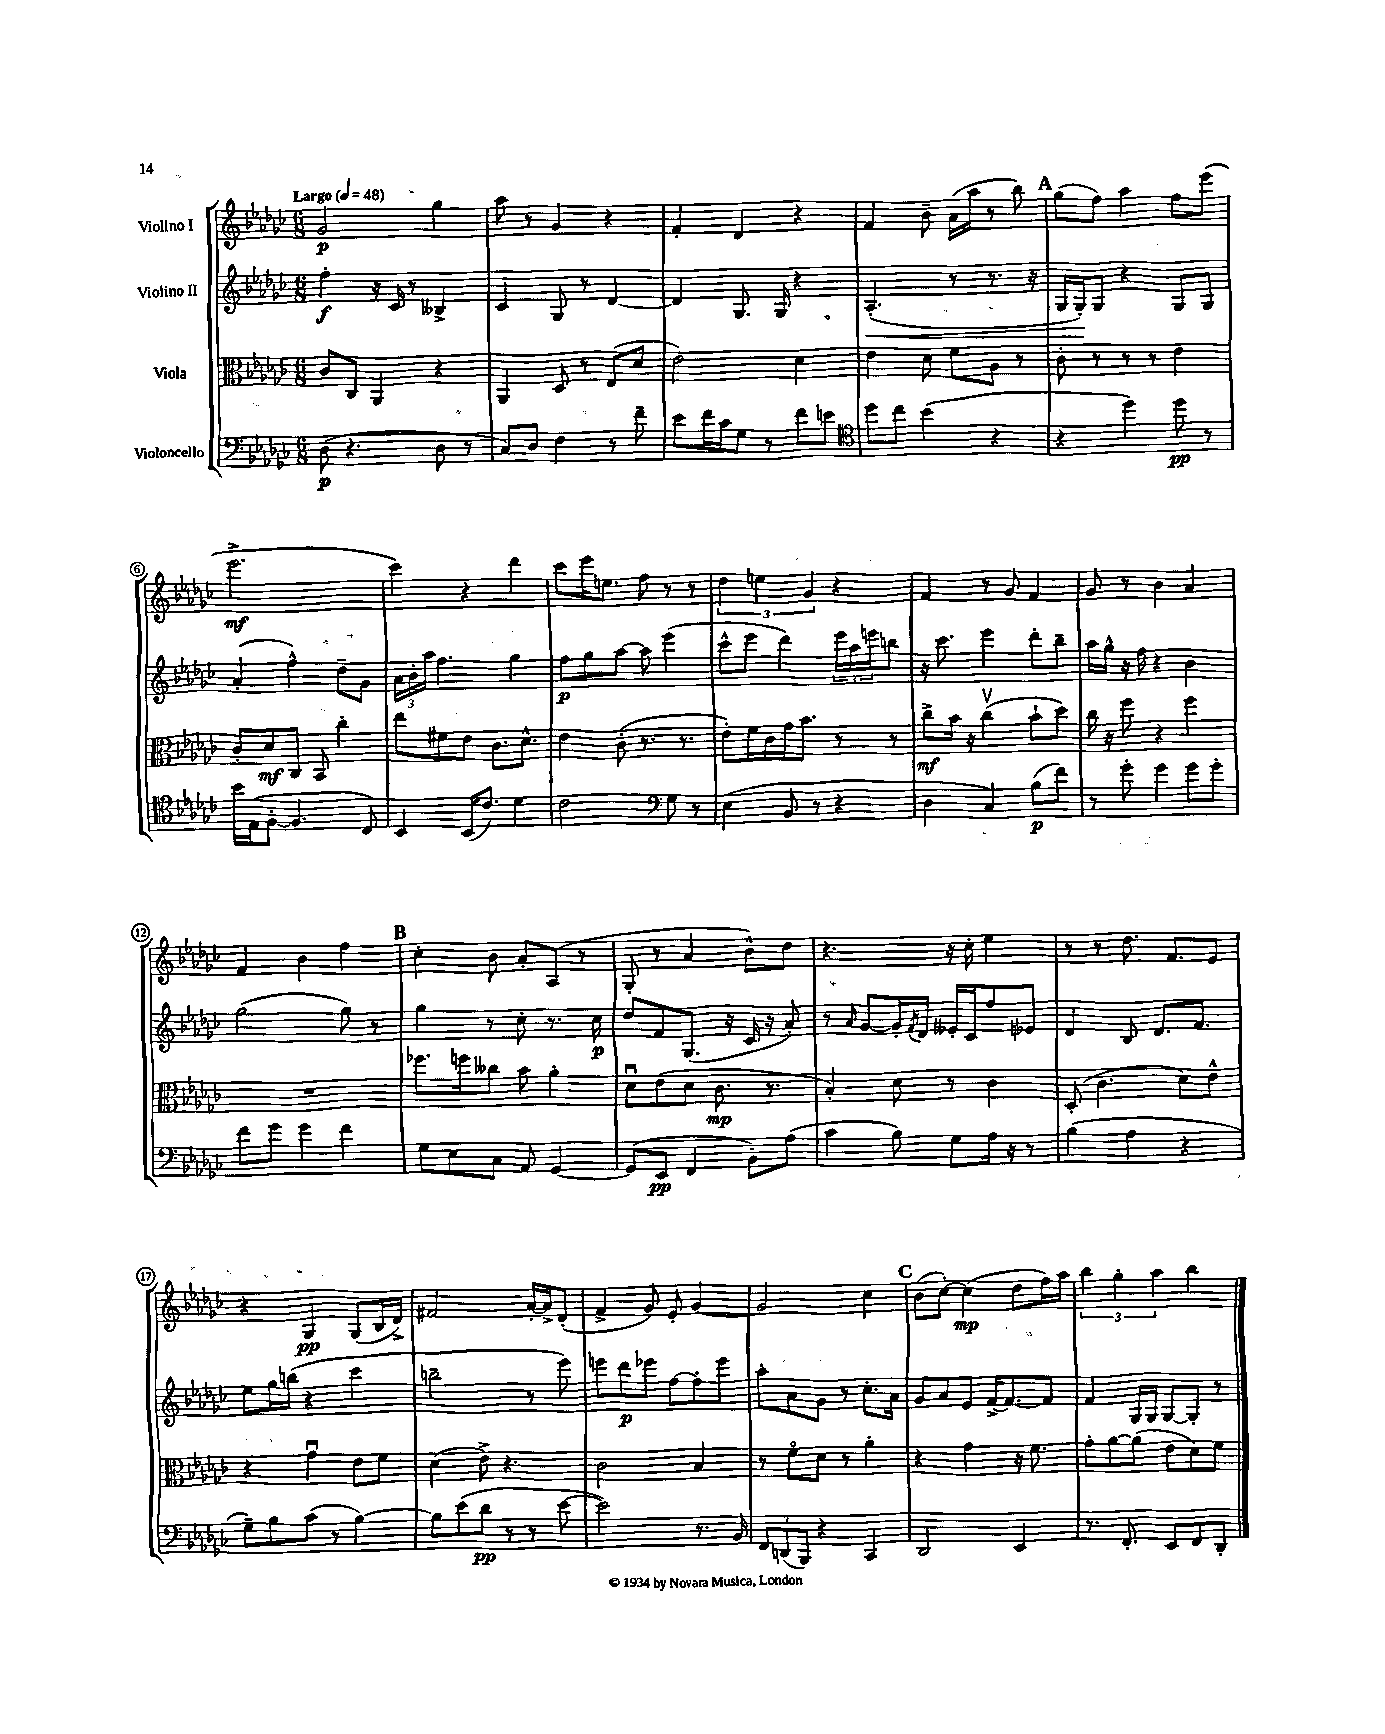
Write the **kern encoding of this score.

**kern	**dynam	**kern	**dynam	**kern	**dynam	**kern	**dynam
*part4	*part4	*part3	*part3	*part2	*part2	*part1	*part1
*staff4	*staff4	*staff3	*staff3	*staff2	*staff2	*staff1	*staff1
*I"Violoncello	*	*I"Viola	*	*I"Violino II	*	*I"Violino I	*
*clefF4	*	*clefC3	*	*clefG2	*	*clefG2	*
*k[b-e-a-d-g-c-]	*	*k[b-e-a-d-g-c-]	*	*k[b-e-a-d-g-c-]	*	*k[b-e-a-d-g-c-]	*
*M6/8	*	*M6/8	*	*M6/8	*	*M6/8	*
*MM48	*	*MM48	*	*MM48	*	*MM48	*
=1	=1	=1	=1	=1	=1	=1	=1
!	!	!	!	!	!	!LO:TX:a:B:t=Largo	!
(8D-\	p	8c-/L	.	4ff'\	f	2g-/	p
4.r	.	8C-/J	.	.	.	.	.
.	.	4AA-/	.	16r	.	.	.
.	.	.	.	16c-/	.	.	.
.	.	.	.	8r	.	.	.
8D-\	.	4r	.	4B--X^/	.	4gg-\	.
8r	.	.	.	.	.	.	.
=2	=2	=2	=2	=2	=2	=2	=2
8C-/L)	.	4AA-/	.	4c-/	.	8aa-\	.
8D-/J	.	.	.	.	.	8r	.
4F\	.	8D-/	.	8G-/	.	4g-/	.
.	.	8r	.	8r	.	.	.
8r	.	(8E-/L	.	[4d-/	.	4r	.
8f~\	.	8d-/J	.	.	.	.	.
=3	=3	=3	=3	=3	=3	=3	=3
8e-\L	.	2e-\)	.	4d-/]	.	4f'/	.
16f\L	.	.	.	.	.	.	.
16c-\J	.	.	.	.	.	.	.
8G-\J	.	.	.	8.G-/	.	4d-/	.
8r	.	.	.	.	.	.	.
.	.	.	.	16G-/	.	.	.
8f\L	.	4d-\	.	4r	.	4r	.
8en\J	.	.	.	.	.	.	.
=4	=4	=4	=4	=4	=4	=4	=4
*clefC4	*	*	*	*	*	*	*
!	!	!	!	!	!LO:HP:b	!	!
8dd-\L	.	4e-\	.	(4.A-'/	<	4f/	.
8cc-\J	.	.	.	.	.	.	.
(4b-\	.	8d-\	.	.	.	8b-~\	.
.	.	8f\L	.	8r	.	(16a-\LL	.
.	.	.	.	.	.	16aa-\JJ	.
4r	.	8A-\J	.	8.r	.	8r	.
.	.	8r	.	.	.	8bb-\)	.
.	.	.	.	16r	.	.	.
!!LO:REH:place=s1:t=A
=5	=5	=5	=5	=5	=5	=5	=5
4r	.	8c-'\	.	16G-/LL	.	(8gg-\L	.
.	.	.	.	16G-'/J)	.	.	.
.	.	8r	.	8G-/J	[	8ff\J)	.
4dd-\)	.	8r	.	4r	.	4aa-\	.
.	.	8r	.	.	.	.	.
8dd-\	pp	4e-\	.	8G-/L	.	8ff\L	.
8r	.	.	.	8G-/J	.	(8eee-\J	.
!!LO:LB:g=z
=6	=6	=6	=6	=6	=6	=6	=6
16b-\LL	.	8c-'/L	.	(4a-'/	.	2.eee-^\	mf
(16E-\J	.	.	.	.	.	.	.
[8F'\J	.	8d-/	mf	.	.	.	.
4.F/]	.	8C-/J	.	4ff^^\)	.	.	.
.	.	8BB-/	.	.	.	.	.
.	.	4cc-'\	.	8dd-~\L	.	.	.
8C-/)	.	.	.	8g-\J	.	.	.
=7	=7	=7	=7	=7	=7	=7	=7
4BB-/	.	8ee-\L	.	24a-\LL	.	4ccc-\)	.
.	.	.	.	24b-'\	.	.	.
.	.	.	.	24aa-\JJ	.	.	.
.	.	8f#X\	.	4.ff\	.	.	.
(16BB-/KL	.	8e-\J	.	.	.	4r	.
8.c-/J)	.	.	.	.	.	.	.
.	.	8.c-\L	.	.	.	.	.
4d-\	.	.	.	4gg-\	.	4ddd-\	.
.	.	8.d-^^\J	.	.	.	.	.
=8	=8	=8	=8	=8	=8	=8	=8
2c-\	.	4e-\	.	8ff\L	p	8ccc-\L	.
.	.	.	.	8gg-\	.	16eee-\K	.
.	.	.	.	.	.	8.een\J	.
.	.	(8c-'\	.	[8aa-\J	.	.	.
.	.	8.r	.	8aa-\]	.	8ff\	.
*clefF4	*	*	*	*	*	*	*
8G-\	.	.	.	(4eee-\	.	8r	.
.	.	8.r	.	.	.	.	.
8r	.	.	.	.	.	8r	.
=9	=9	=9	=9	=9	=9	=9	=9
(4E-\	.	8e-'\L)	.	8ccc-^^\L	.	6dd-\	.
.	.	16f\L	.	8eee-\J	.	.	.
.	.	.	.	.	.	6een\	.
.	.	16c-\	.	.	.	.	.
8BB-/	.	16g-\J	.	4ddd-\)	.	.	.
.	.	8.b-\J	.	.	.	.	.
.	.	.	.	.	.	6g-/	.
8r	.	.	.	.	.	.	.
4r	.	8r	.	24eee-\LL	.	4r	.
.	.	.	.	24aa-\	.	.	.
.	.	.	.	24eeen\J	.	.	.
.	.	8r	.	8bbn\J	.	.	.
=10	=10	=10	=10	=10	=10	=10	=10
4D-\	.	8cc-^\L	mf	16r	.	4f/	.
.	.	.	.	8.ccc-\	.	.	.
.	.	16b-\Jk	.	.	.	.	.
.	.	16r	.	.	.	.	.
4C-/)	.	(4cc-v\	.	4eee-\	.	8r	.
.	.	.	.	.	.	8g-/	.
(8B-\L	p	8b-`\L	.	8ddd-'\L	.	4f/	.
8f\J)	.	8dd-\J)	.	8bb-~\J	.	.	.
=11	=11	=11	=11	=11	=11	=11	=11
8r	.	16cc-\	.	16aa-\LL	.	8g-/	.
.	.	16r	.	16gg-^^\JJ	.	.	.
8g-'\	.	8ff\	.	16r	.	8r	.
.	.	.	.	16ff\	.	.	.
4g-\	.	4r	.	4r	.	4b-\	.
8g-\L	.	4ff\	.	4b-\	.	4a-/	.
8g-'\J	.	.	.	.	.	.	.
!!LO:LB:g=z
=12	=12	=12	=12	=12	=12	=12	=12
8f\L	.	2.r	.	(2gg-\	.	4f/	.
8g-\J	.	.	.	.	.	.	.
4g-\	.	.	.	.	.	4b-\	.
4f\	.	.	.	8gg-\)	.	4ff\	.
.	.	.	.	8r	.	.	.
!!LO:REH:place=s1:t=B
=13	=13	=13	=13	=13	=13	=13	=13
8G-\L	.	8.ff-X\L	.	4gg-\	.	4cc-'\	.
8E-\	.	.	.	.	.	.	.
.	.	16ffn\k	.	.	.	.	.
8C-\J	.	8cc--X\J	.	8r	.	8b-\	.
8AA-/	.	8b-\	.	8cc-'\	.	8a-'/L	.
[4GG-/	.	4a-'\	.	8.r	.	(8A-/J	.
.	.	.	.	.	.	8r	.
.	.	.	.	16cc-\	p	.	.
=14	=14	=14	=14	=14	=14	=14	=14
(8GG-/L]	.	8d-u\L	.	8dd-/L	.	8G-'/	.
8EE-/J	pp	(8e-\	.	8f/	.	8r	.
4FF/	.	8d-\J	.	(8.G-/J	.	4a-/	.
.	.	8.c-\	mp	.	.	.	.
.	.	.	.	16r	.	.	.
8BB-'\L)	.	.	.	16c-/	.	8b-^^\L)	.
.	.	8.r	.	16r	.	.	.
(8A-\J	.	.	.	8a-'/)	.	8dd-\J	.
=15	=15	=15	=15	=15	=15	=15	=15
4c-\	.	4B-'/)	.	8r	.	4.r	.
.	.	.	.	16qqa-/	.	.	.
.	.	.	.	[8g-/L	.	.	.
8B-\)	.	8d-\	.	16g-'/L]	.	.	.
.	.	.	.	8qf/	.	.	.
.	.	.	.	16d-/JJ	.	.	.
8G-\L	.	8r	.	16e--X'/LL	.	16r	.
.	.	.	.	16c-/J	.	16cc-'\	.
16A-\Jk	.	4c-\	.	8ff/	.	4ee-\	.
16r	.	.	.	.	.	.	.
8r	.	.	.	8e-X/J	.	.	.
=16	=16	=16	=16	=16	=16	=16	=16
(4B-\	.	(8D-'/	.	4d-/	.	8r	.
.	.	4.c-\	.	.	.	8r	.
4A-\	.	.	.	8B-/	.	8.dd-\	.
.	.	.	.	8.d-/L	.	.	.
.	.	.	.	.	.	8.f/L	.
4r	.	8d-\L)	.	.	.	.	.
.	.	.	.	8.f/J	.	.	.
.	.	8e-^^\J	.	.	.	8e-/J	.
!!LO:LB:g=z
=17	=17	=17	=17	=17	=17	=17	=17
8G-~\L)	.	4r	.	8ee-\L	.	4r	.
8B-\	.	.	.	16gg-\L	.	.	.
.	.	.	.	(16bbn\JJ	.	.	.
(8c-\J	.	4g-u\	.	4r	.	4G-/	pp
8r	.	.	.	.	.	.	.
[4B-\)	.	8e-\L	.	4ccc-\	.	(8G-/L	.
.	.	8f\J	.	.	.	16B-/L	.
.	.	.	.	.	.	16d-^/JJ)	.
=18	=18	=18	=18	=18	=18	=18	=18
8B-\L]	.	(4d-\	.	2bbn~\	.	2f#X/	.
(8e-\	.	.	.	.	.	.	.
8d-\J	pp	8e-^\)	.	.	.	.	.
8r	.	4.r	.	.	.	.	.
8r	.	.	.	8r	.	[16a-'/LL	.
.	.	.	.	.	.	16a-^/J]	.
[8e-\	.	.	.	8eee-\)	.	(8d-'/J	.
=19	=19	=19	=19	=19	=19	=19	=19
2e-\])	.	2c-\	.	8eeen\L	.	4f^/	.
.	.	.	.	8ddd-\	p	.	.
.	.	.	.	8eee-X\J	.	8g-/)	.
.	.	.	.	[8ff\L	.	8e-'/	.
8.r	.	4B-/	.	8ff'\]	.	[4g-/	.
.	.	.	.	8eee-\J	.	.	.
16BB-/	.	.	.	.	.	.	.
=20	=20	=20	=20	=20	=20	=20	=20
12FF/L	.	8r	.	8aa-'\L	.	2g-/]	.
(12DDn/	.	.	.	.	.	.	.
.	.	8f\L	.	8a-\	.	.	.
12BBB-/J)	.	.	.	.	.	.	.
4r	.	8d-\J	.	8g-\J	.	.	.
.	.	8r	.	8r	.	.	.
4CC-/	.	4a-'\	.	8.cc-'\L	.	4cc-\	.
.	.	.	.	16a-\Jk	.	.	.
!!LO:REH:place=s1:t=C
=21	=21	=21	=21	=21	=21	=21	=21
2DD-/	.	4r	.	8g-/L	.	(8b-\L	.
.	.	.	.	8a-/	.	[8cc-'\J)	.
.	.	4g-\	.	8e-/J	.	(4cc-\]	mp
.	.	.	.	[16f^/KL	.	.	.
.	.	.	.	8.f/_	.	.	.
4EE-/	.	16r	.	.	.	8dd-\L	.
.	.	8.f\	.	.	.	.	.
.	.	.	.	8f/J]	.	16ff\L)	.
.	.	.	.	.	.	16aa-\JJ	.
=22	=22	=22	=22	=22	=22	=22	=22
8.r	.	8g-'\L	.	4f/	.	6bb-\	.
.	.	[8a-\	.	.	.	.	.
.	.	.	.	.	.	6gg-'\	.
8.FF'/	.	.	.	.	.	.	.
.	.	(8a-\J]	.	16G-/LL	.	.	.
.	.	.	.	16G-/JJ	.	.	.
.	.	.	.	.	.	6aa-\	.
8EE-/L	.	8e-\L	.	[8G-/L	.	.	.
8FF/	.	8d-\)	.	8G-'/J]	.	4bb-\	.
8DD-'/J	.	8f\J	.	8r	.	.	.
==	==	==	==	==	==	==	==
*-	*-	*-	*-	*-	*-	*-	*-
